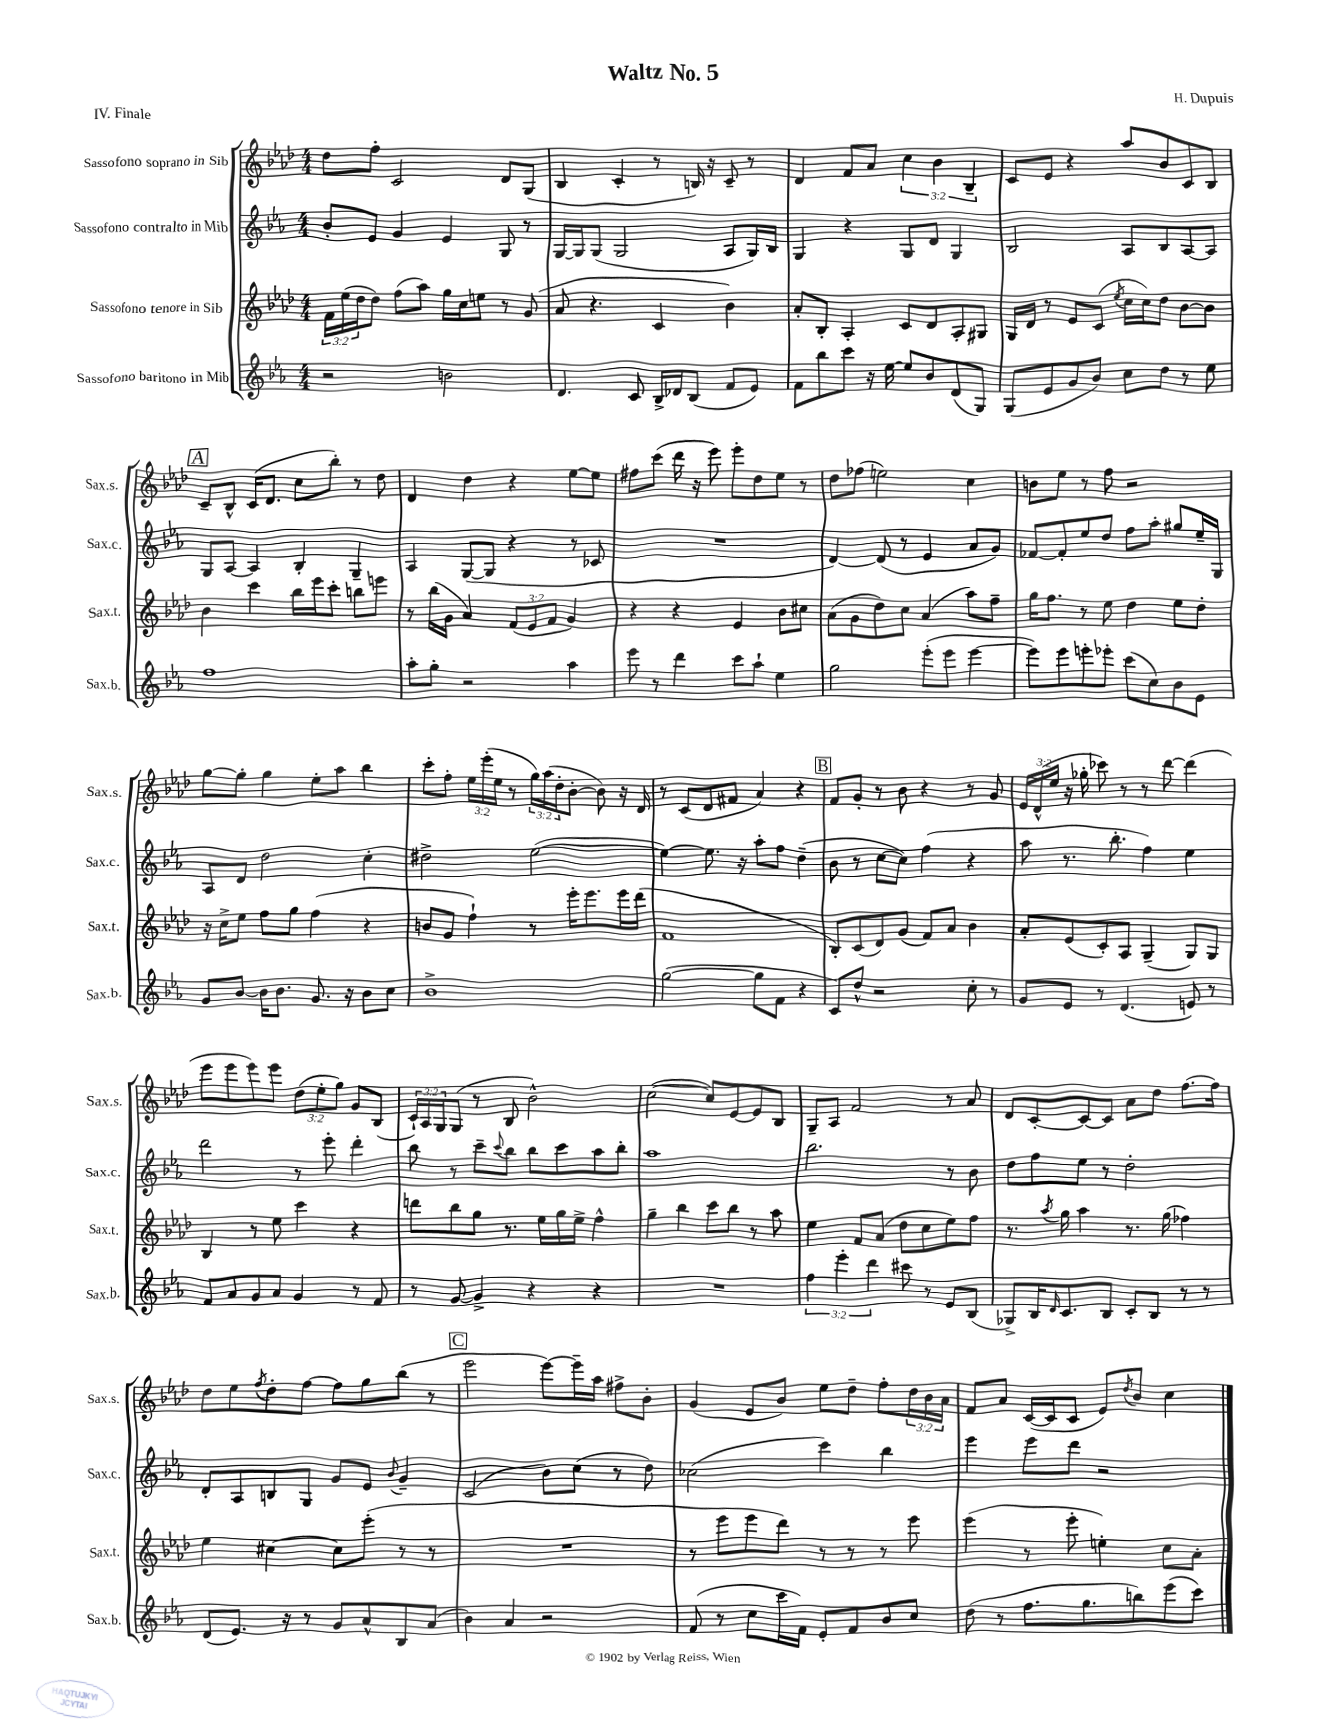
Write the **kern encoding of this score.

**kern	**kern	**kern	**kern
*part4	*part3	*part2	*part1
*staff4	*staff3	*staff2	*staff1
*I"Sassofono baritono in Mib	*I"Sassofono tenore in Sib	*I"Sassofono contralto in Mib	*I"Sassofono soprano in Sib
*I'Sax.b.	*I'Sax.t.	*I'Sax.c.	*I'Sax.s.
*clefG2	*clefG2	*clefG2	*clefG2
*k[b-e-a-]	*k[b-e-a-d-]	*k[b-e-a-]	*k[b-e-a-d-]
*M4/4	*M4/4	*M4/4	*M4/4
=1	=1	=1	=1
2r	24f\LL	8b-'/L	8dd-\L
.	(24ee-\	.	.
.	24dd-\J	.	.
.	8dd-\J)	8e-/J	8ff'\J
.	(8ff\L	4g/	2c/
.	8aa-\J)	.	.
2bn\	16gg\LL	4e-/	.
.	16cc\J	.	.
.	8een\J	.	.
.	8r	8G/	8d-/L
.	(8g/	8r	(8G/J
=2	=2	=2	=2
4.d/	8a-/	[16G/LL	4B-/
.	.	16G/J]	.
.	4.r	(8G/J	.
.	.	2G/	4c'/
8c/	.	.	.
16B-^/LL	4c/	.	8r
16d-X/J	.	.	.
(8B-/J	.	.	16Bn/)
.	.	.	16r
8f/L	4b-\)	8A-/L	8c~/
8e-/J)	.	16G/L)	8r
.	.	16B-/JJ	.
=3	=3	=3	=3
8f\L	8a-'/L	4G/	4d-/
8bb-\	8B-'/J	.	.
8ccc\J	4A-'/	4r	8f/L
16r	.	.	8a-/J
[16ee-\	.	.	.
8ee-/L]	8c/L	8G/L	6cc\
8b-/	8d-/	8d/J	.
.	.	.	6b-\
(8d/	8A-'/	4G/	.
.	.	.	6B-~/
8G/J)	8G#X/J	.	.
=4	=4	=4	=4
(8G/L	16G/LL	2B-/	8c/L
.	16d-/JJ	.	.
8e-/	8r	.	8e-/J
8g/	8e-/L	.	4r
8b-/J)	(8c/J	.	.
.	8qee-/	.	.
8cc\L	16cc\LL	8A-/L	8aa-/L
.	16cc\J)	.	.
8dd\J	8dd-\J	8B-/	8b-/
8r	[8b-\L	[8A-/	8c/
8ee-\	8b-\J]	8A-/J]	8B-/J
!!LO:LB:g=z
!!LO:REH:place=s1:t=A
=5	=5	=5	=5
1ff	4b-\	8G/L	8c~/L
.	.	[8A-/J	8B-^^/J
.	4ccc\	4A-/]	(16c/KL
.	.	.	8.d-/J
.	16bb-\LL	4B-'/	8cc\L
.	16eee-\J	.	.
.	8ccc'\J	.	8bb-'\J)
.	8bbn\L	4G~/	8r
.	8eeen\J	.	8dd-\
=6	=6	=6	=6
8aa-'\L	8r	4A-/	4d-/
8gg'\J	(16bb-\LL	.	.
.	16g\JJ	.	.
2r	4a-/)	([8G/L	4dd-\
.	.	8G/J]	.
.	(12f/L	4r	4r
.	12e-/	.	.
.	12f/J	.	.
4aa-\	4g/)	8r	[8ee-\L
.	.	8c-X/	8ee-\J]
=7	=7	=7	=7
8eee-\	4r	1r	8ff#X\L
8r	.	.	(8ccc\J
4ddd\	4r	.	16ddd-\
.	.	.	16r
.	.	.	8eee-\)
8ccc\L	4e-/	.	8eee-'\L
8aa-`\J	.	.	8dd-\
4ee-\	8b-\L	.	8ee-\J
.	8cc#X\J	.	8r
=8	=8	=8	=8
2gg\	(8a-\L	[4d/)	8dd-\L
.	8g\	.	(8ff-X\J
.	8dd-\)	(8d/]	2een\)
.	8cc\J	8r	.
(8eee-'\L	(4a-/	4e-/	.
8eee-\J	.	.	.
[4eee-\	8aa-\L)	8a-/L	4cc\
.	8ff~\J	8g/J)	.
=9	=9	=9	=9
8eee-\L])	16gg\KL	[8f-X/L	8bn\L
.	8.ff\J	.	.
8eee-\	.	8f-'/]	8ee-\J
8eeen'\	8r	8ee-/	8r
8eee-X'\J	8ee-\	8dd/J	8ff\
(8ccc\L	4dd-\	8ff\L	2r
8cc\)	.	8aa-'\J	.
8b-\	8ee-\L	8gg#X/L	.
8e-\J	8dd-'\J	16ee-~/L	.
.	.	16G/JJ	.
!!LO:LB:g=z
=10	=10	=10	=10
8g/L	16r	8A-/L	[8gg\L
.	16cc^\KL	.	.
[8b-/J	8ee-\J	8d/J	8gg'\J]
16b-\KL]	8ff\L	2dd\	4gg\
8.b-\J	.	.	.
.	8gg\J	.	.
8.g/	(4ff\	.	8ee-'\L
.	.	.	8aa-\J
16r	.	.	.
8b-\L	4r	4cc'\	4bb-\
8cc\J	.	.	.
=11	=11	=11	=11
1b-^	8bn/L	2dd#X^\	8ccc'\L
.	8g/J	.	8ff'\J
.	4ff`\)	.	24ee-\LL
.	.	.	(24eee-'\
.	.	.	24ee-\JJ
.	.	.	8r
.	8r	([2ee-\	24gg\LL)
.	.	.	(24aa-\
.	.	.	24dd-'\J
.	16eee-'\KL	.	[8b-'\J
.	8.eee-\	.	.
.	.	.	8b-\])
.	16eee-\L	.	16r
.	(16ddd-\JJ	.	16d-/
=12	=12	=12	=12
([2gg\	1f	4ee-\_)	8r
.	.	.	(8c/L
.	.	8.ee-\]	8d-/
.	.	.	8f#X/J
.	.	16r	.
8gg\L]	.	8aa-'\L	4a-/)
8f\J	.	8ff\J	.
4r	.	(4dd~\	4r
!!LO:REH:place=s1:t=B
=13	=13	=13	=13
8c/L)	8B-'/L)	8b-\	8f/L
8dd^^/J	(8c/	8r	8g'/J
2r	8d-/)	[8cc\L	8r
.	(8g/J	8cc\J])	8b-\
.	8f/L)	(4ff\	4r
.	8a-/J	.	.
8cc'\	4b-\	4r	8r
8r	.	.	8g/
=14	=14	=14	=14
8g/L	8a-'/L	8aa-\	24e-/LL
.	.	.	(24d-^^/
.	.	.	24ee-/JJ
8e-/J	(8e-/	8.r	16r
.	.	.	16gg-X'\
8r	8c'/)	.	8ccc-X\)
.	.	8.bb-'\	.
(4.d/	8A-/J	.	8r
.	(4G~/	4ff\)	8r
.	.	.	[8ddd-\
8en/)	8G/L)	4ee-\	(4ddd-\]
8r	8G/J	.	.
!!LO:LB:g=z
=15	=15	=15	=15
8f/L	4B-/	2ddd\	8eee-\L
8a-/	.	.	8eee-\
8g/	8r	.	8eee-\)
8a-/J	8ee-\	.	8eee-\J
4g/	4ccc\	8r	(12dd-\L
.	.	.	12ee-'\
.	.	8eee-'\	.
.	.	.	12gg\J)
8r	4r	4ddd'\	8g/L
8f/	.	.	(8B-/J
=16	=16	=16	=16
8r	8dddn\L	8bb-\	24c`/LL)
.	.	.	24A-/
.	.	.	24G/J
[8g/	8bb-\	8r	(8G/J
4g^/]	8gg\J	8ccc~\L	8r
.	.	8qqccc/	.
.	8.r	8bb-\J	8B-/
4r	.	8bb-\L	2b-^^\)
.	16ee-\LL	.	.
.	16gg\	8ccc\	.
.	16ee-^\JJ	.	.
4r	4ff^^\	8aa-\	.
.	.	8bb-'\J	.
=17	=17	=17	=17
1r	4gg~\	1aa-	([2cc\
.	4bb-\	.	.
.	8ccc\L	.	8cc/L])
.	8bb-\J	.	[8e-/
.	8r	.	8e-/]
.	8aa-\	.	8B-/J
=18	=18	=18	=18
6ff\	4ee-\	2.bb-\	8G~/L
.	.	.	8A-/J
6eee-'\	.	.	.
.	8f/L	.	2f/
6ddd\	.	.	.
.	(8a-/J	.	.
8ccc#X\	8dd-\L	.	.
8r	8cc\	.	.
8e-/L	8ee-\)	8r	8r
(8B-/J	8ff\J	8b-\	8a-/
=19	=19	=19	=19
8G-X^/L)	8.r	8dd\L	8d-/L
16B-/K	.	8ff\	[8c'/
16qqd/	8qaa-/	.	.
8.c/	16gg\	.	.
.	4aa-\	8ee-\J	8c/_
8B-/J	.	8r	8c/J]
8c'/L	8.r	2dd'\	8a-\L
8B-/J	.	.	8dd-\J
.	(16gg\	.	.
8r	4ff-X\)	.	[8.ff\L
8r	.	.	.
.	.	.	16ff\Jk]
!!LO:LB:g=z
=20	=20	=20	=20
(8d/L	4ee-\	8d'/L	8dd-\L
8.e-/J)	.	8A-/	8ee-\
.	.	.	8qff/
.	[4cc#X\	8Bn/	8dd-'\
16r	.	.	.
8r	.	8G/J	[8ff\J
8g/L	8cc#\L]	8g/L	8ff\L]
8a-^^/	(8eee-'\J	8e-/J	8gg\
.	.	8qqb-/	.
8B-/	8r	4g~/	(8bb-\J
(8a-/J	8r	.	8r
!!LO:REH:place=s1:t=C
=21	=21	=21	=21
4b-\)	1r	(2c/	2eee-\
4a-/	.	.	.
2r	.	8b-\L)	[8eee-\L)
.	.	(8cc\J	16eee-~\L]
.	.	.	16aa-\JJ
.	.	8r	8ff#X^\L
.	.	8dd\)	8b-'\J
=22	=22	=22	=22
(8f/	8r	(2cc-X\	(4g/
8r	8eee-\L	.	.
8cc\L	8eee-\	.	8e-/L
16ccc\L	8ddd-\J)	.	8b-/J)
16f\JJ)	.	.	.
8e-'/L	8r	4ccc\)	8ee-\L
8f/	8r	.	8dd-~\J
8b-/	8r	4bb-\	8ff'\L
8cc/J	8eee-\	.	24dd-\L
.	.	.	24b-\
.	.	.	24a-\JJ
=23	=23	=23	=23
(8dd\	(4eee-\	4eee-\	8f/L
8r	.	.	8a-/J
8.ff\L	8r	8eee-\L	([16c/LL
.	.	.	16c/J]
.	8eee-'\	8ddd\J	8c/J
8.gg\	.	.	.
.	4een'\)	2r	8e-/L)
.	.	.	8qdd-/
8bbn\)	.	.	8b-/J
(8eee-\	8cc\L	.	4cc\
8ccc\J)	8a-'\J	.	.
==	==	==	==
*-	*-	*-	*-
